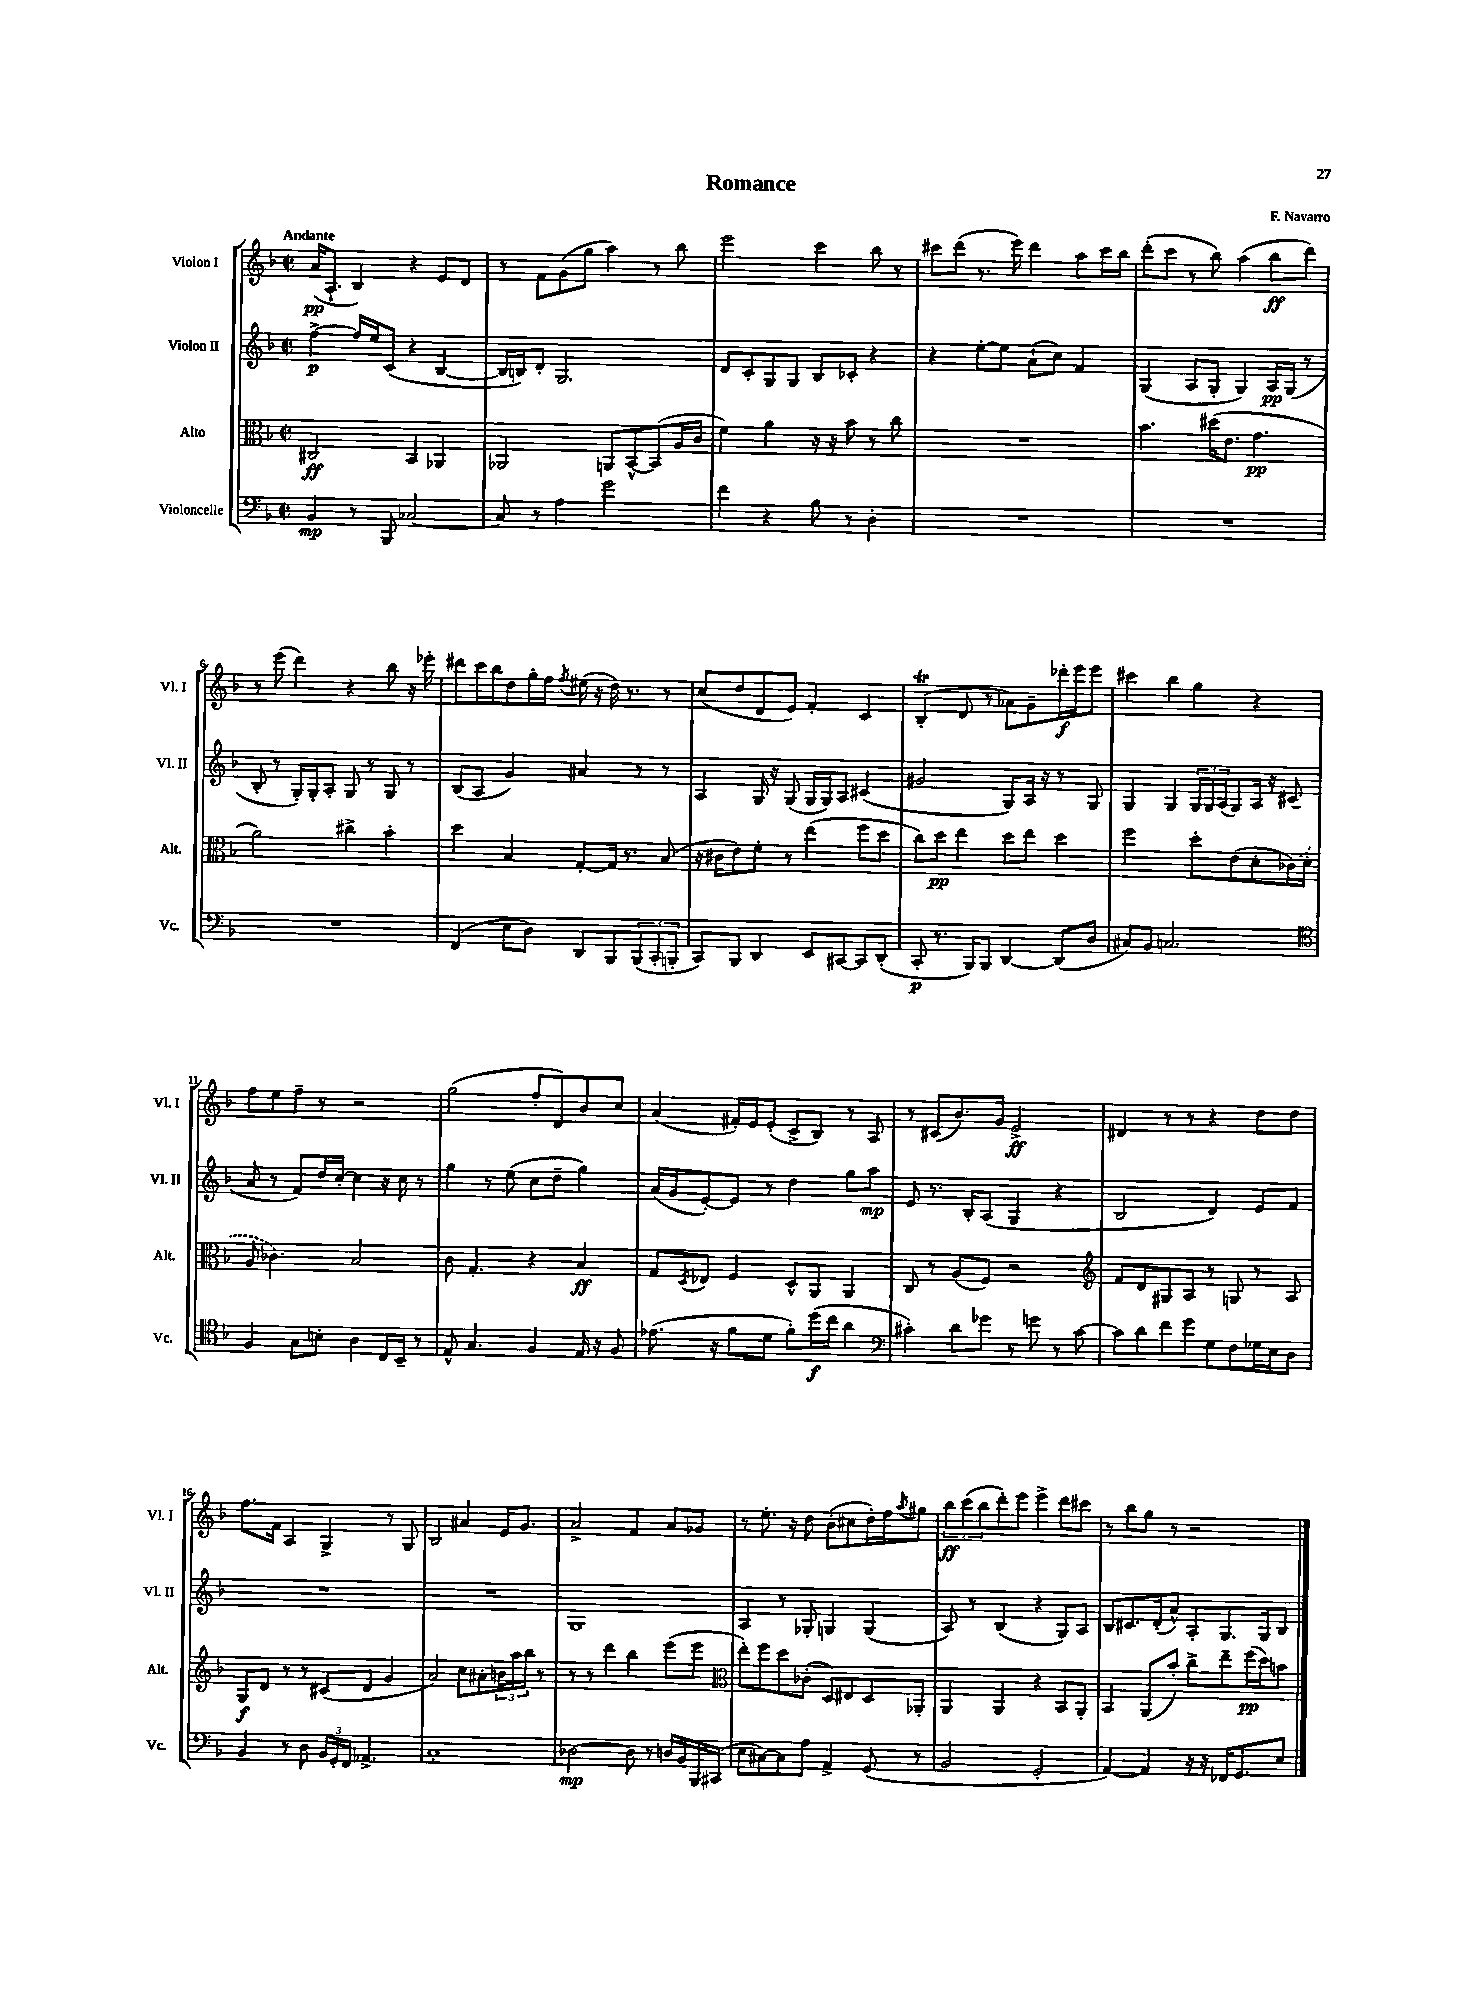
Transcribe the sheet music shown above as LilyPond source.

\header { title = "Romance" composer = "F. Navarro" }
<<
\new StaffGroup <<
\new Staff = "s0" \with { instrumentName = "Violon I" shortInstrumentName = "Vl. I" } {
    \clef treble \key f \major \defaultTimeSignature \time 2/2 \tempo "Andante"
    a'16\pp( a8.-! bes4) r4 e'8 d'8 |
    r8 f'8 g'8( g''8 a''4) r8 bes''8 |
    e'''2 c'''4 bes''8 r8 |
    cis'''8 d'''8( r8. e'''16) d'''4 a''8 cis'''16 bes''16 |
    d'''8-.( c'''8 r8 bes''8) a''4( bes''8\ff d'''8) |
    r8 e'''8( d'''4) r4 bes''8 r16 ees'''16-. |
    dis'''8 c'''16 bes''16 d''8 g''16-. f''16 \acciaccatura { f''8 } eis''16( r16 d''16) r8. r8 |
    c''8( d''8 d'8 e'8) f'4-. c'4 |
    bes4-.\trill( d'8 r8 aes'8) g'8-- des'''16-.\f e'''16 e'''8 |
    cis'''4 bes''4 g''4 r4 |
    f''8 e''8 f''8-- r8 r2 |
    g''2( f''8-. d'8) bes'8 c''8 |
    a'4( fis'16-.) e'16 e'8-.( c'8-> bes8) r8 a8 |
    r8 cis'8( bes'8.) g'16 e'2->\ff |
    dis'4 r8 r8 r4 d''8 d''8 |
    f''8. f'16 a4 g4-> r8 g8 |
    bes2 ais'4 e'16 g'8. |
    a'2-> f'4 a'8 ges'8 |
    r8 e''8.-. r16 d''8 bes'8-.( cis''8 d''16-.) f''16 \acciaccatura { a''8 } gis''8 |
    \tuplet 3/2 { bes''8\ff c'''8( bes''8 } d'''8-.) e'''8 e'''4-> d'''8 cis'''8 |
    r8 bes''8 g''8 r8 r2 \bar "|." |
}
\new Staff = "s1" \with { instrumentName = "Violon II" shortInstrumentName = "Vl. II" } {
    \clef treble \key f \major \defaultTimeSignature \time 2/2
    f''4~->\p f''16 e''16 c'8( r4 bes4~ |
    bes16 b16) d'8-. g2. |
    d'8 c'8-. g8 g8 bes8 ces'8-. r4 |
    r4 e''8~-. e''8 a'8-!( c''8) f'4 |
    g4( a8 g8-. g4) a16\pp g16( r8 |
    bes8-. r8 g16-.) g16-. a8-. g8 r8 g8 r8 |
    bes8( a8 g'4) ais'4 r8 r8 |
    a4 g16 r16 g8( g16 g16) a8 cis'4( |
    gis'2 g8) a16 r16 r8 g8 |
    g4 g4 \tuplet 3/2 { g16 g16 a16( } g8) a16 r16 cis'8( |
    a'8 r8 f'8) d''16 c''16~-. c''4 r16 c''16 r8 |
    g''4 r8 e''8( c''8 d''8-- g''4) |
    a'16( g'16 e'8~-.) e'8 r8 d''4 g''8 a''8\mp |
    e'8 r8. bes16-. a8( g4 r4 |
    bes2 d'4) e'8 f'8 |
    R1 |
    R1 |
    g1 |
    a4 r8 ges8-. g4 g4( |
    a8) r8 bes4( r4 g8) a8 |
    bes8 cis'8. d'16-.( a'8-^) a8-. g8. g16 bes8 \bar "|." |
}
\new Staff = "s2" \with { instrumentName = "Alto" shortInstrumentName = "Alt." } {
    \clef alto \key f \major \defaultTimeSignature \time 2/2
    cis2\ff bes,4 aes,4 |
    aes,2 a,8 bes,8~-^ bes,8( a16 c'16 |
    f'4) a'4 r16 r16 bes'8 r8 c''8 |
    R1 |
    bes'4. dis''16( e'8. g'4.\pp |
    a'2) cis''4-> bes'4-. |
    d''4 bes4 g8~-. g16 r8. bes8( |
    r16 cis'16 e'8) f'8-. r8 e''4( f''8 d''8 |
    c''8) d''8\pp e''4 d''8 e''8 d''4 |
    f''2 d''8-. e'8( d'8-. ces'16) \once \slurDashed d'16-.( |
    a8 ces'4.) bes2 |
    c'8 g4.-. r4 bes4\ff |
    g8 \acciaccatura { d8 } ees8 f4 d8-^ a,8 a,4 |
    c8 r8 a8( f8) r2 |
    \clef treble f'8 d'8 gis8 a8 r8 g8 r8 a8 |
    g8\f d'8 r8 r8 cis'8( d'8 g'4 |
    a'2) c''8 ais'8-. \tuplet 3/2 { b'16 a''16 bes''16 } r8 |
    r8 r8 d'''4 bes''4 e'''8( e'''8 |
    \clef alto e''8-.) f''8 d''8 ces'8-.( d8) eis8 d8 aes,8-. |
    a,4 a,4 r4 bes,8 a,8-. |
    bes,4 a,8( bes'8-.) c''8-> e''8-- f''16\pp( d''16) b'8 \bar "|." |
}
\new Staff = "s3" \with { instrumentName = "Violoncelle" shortInstrumentName = "Vc." } {
    \clef bass \key f \major \defaultTimeSignature \time 2/2
    bes,4\mp r8 bes,,8 ces2~ |
    ces8 r8 a4 g'2 |
    f'4 r4 bes8 r8 d4-. |
    R1 |
    R1 |
    R1 |
    f,4( e8 d8) d,8 bes,,8 \tuplet 3/2 { bes,,8( c,8-. b,,8-. } |
    c,8) bes,,8 d,4 e,8 cis,8~ cis,8 d,8-.( |
    c,8-.\p r8. bes,,16) bes,,8 d,4~ d,8( d8 |
    cis8) bes,8 c2. |
    \clef tenor f4 g8 b8-. a4 c16 bes,16-- r8 |
    e8-^ g4. f4 e16 r16 f8 |
    ees'8.( r16 f'8 d'8 f'8-.) d''16\f( c''16 a'4 |
    \clef bass cis'4-.) d'8 ges'8 r8 g'8 r8 cis'8~ |
    cis'8 d'8 f'8 g'8 g8 f8 ges16 e16 d8 |
    bes,4 r8 d8 \tuplet 3/2 { bes,16 g,16-. f,16 } aes,4.-> |
    c1-. |
    des2~\mp des8 r8 d16 bes,16 bes,,16 cis,16( |
    e8 cis8~) cis8 a8 a,4-> g,8( r8 |
    bes,2 g,2-. |
    a,4~) a,4 r16 r16 fes,16 g,8. e8 \bar "|." |
}
>>
>>
